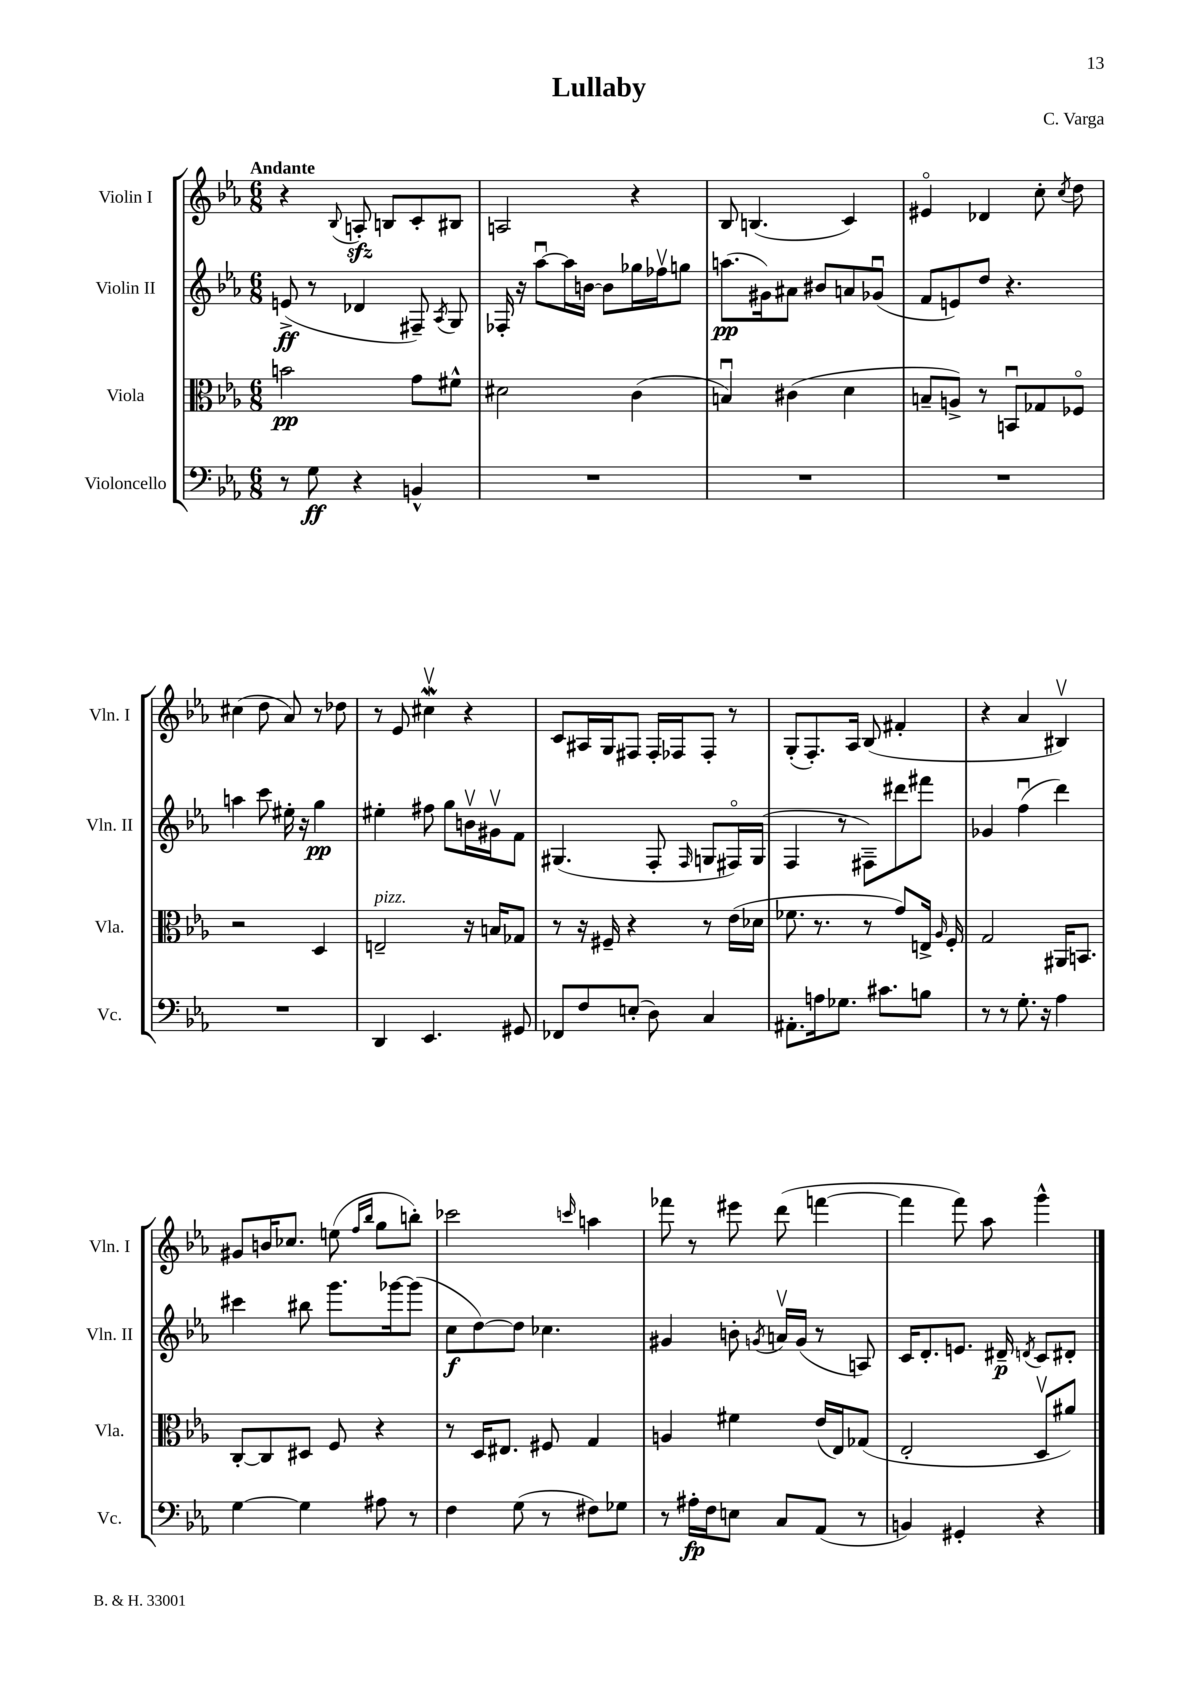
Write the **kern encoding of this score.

**kern	**kern	**kern	**kern
*staff4	*staff3	*staff2	*staff1
*clefF4	*clefC3	*clefG2	*clefG2
*k[b-e-a-]	*k[b-e-a-]	*k[b-e-a-]	*k[b-e-a-]
*M6/8	*M6/8	*M6/8	*M6/8
8r	2b	(8e^	4r
8G	.	8r	.
.	.	.	8qqB-
4r	.	4d-	8A'
.	.	.	8B
4BB^^	8g	8F#~)	8c'
.	.	8qA-	.
.	8f#^^	8G	8B#
=	=	=	=
2.r	2d#	16F-'	2A
.	.	16r	.
.	.	[8aa-u	.
.	.	16aa-]	.
.	.	[16b	.
.	.	8b]	.
.	(4c	16gg-	4r
.	.	16ff-v	.
.	.	8gg	.
=	=	=	=
2.r	4Bu)	(8.aa	8B-
.	.	.	(4.B
.	.	16g#)	.
.	(4c#	8a#	.
.	.	8b#	.
.	4d	8a	4c)
.	.	(8g-u	.
=	=	=	=
2.r	8B~	8f	4e#o
.	8A^)	8e)	.
.	8r	8dd	4d-
.	8BBu	4.r	.
.	8G-	.	8cc'
.	.	.	8qcc
.	8F-o	.	8dd
=	=	=	=
2.r	2r	4aa	(4cc#
.	.	8ccc	8dd
.	.	16ee#'	8a-)
.	.	16r	.
.	4D	4gg	8r
.	.	.	8dd-
=	=	=	=
4DD	2E~	4ee#'	8r
.	.	.	8e-
4.EE-	.	8ff#	4cc#v
.	.	8gg	.
.	16r	16bv	4r
.	16B	16g#v	.
8GG#	8G-	8f	.
=	=	=	=
8FF-	8r	(4.G#	8c
8F	16r	.	16A#
.	16F#~	.	16G
(8E'	4r	.	8F#
8D)	.	8F'	16F#'
.	.	.	16F-
.	.	16qqF	.
4C	8r	8G	8F-'
.	(16e-	16F#o)	8r
.	16d-	(16G	.
=	=	=	=
8.AA#'	8.f-	4F	(8G'
.	.	.	8.F')
16A	8.r	.	.
8.G-	.	8r	.
.	.	.	16A-
.	8r	8F#~)	(8B-
8.c#	.	.	.
.	8g)	8ddd#	4f#'
8B	16E^	8fff#	.
.	16qqA-	.	.
.	16F'	.	.
=	=	=	=
8r	2G	4g-	4r
8r	.	.	.
8.G'	.	(4ffu	4a-
16r	.	.	.
4A-	16AA#	4ddd)	4B#v)
.	8.BB	.	.
=	=	=	=
[4G	[8C'	4ccc#	8g#
.	8C]	.	16b
.	.	.	8.cc-
4G]	8D#	8bb#	.
.	8F	8.ggg	(8ee
.	.	.	16qqff
.	.	.	16qqbb-
8A#	4r	.	8gg
.	.	[16ggg-	.
8r	.	(8ggg-]	8bb')
=	=	=	=
4F	8r	8cc	2ccc-
.	16D	[8dd)	.
.	8.E#	.	.
(8G	.	8dd]	.
8r	8F#	4.cc-	.
.	.	.	16qqccc
8F#)	4G	.	4aa
8G-	.	.	.
=	=	=	=
8r	4A	4g#	8fff-
16A#'	.	.	8r
16F	.	.	.
8E	4f#	8b'	8eee#
.	.	8qg	.
8C	.	16av	(8ddd
.	.	(16g	.
(8AA-	(16e-	8r	[4fff
.	16E-)	.	.
8r	(8G-	8A)	.
=	=	=	=
4BB)	2E-'	16c	4fff]
.	.	8.d'	.
4GG#'	.	8.e	8fff)
.	.	.	8aa-
.	.	16d#~	.
.	.	8qd	.
4r	8Dv	8c	4ggg^^
.	8a#)	8d#'	.
==	==	==	==
*-	*-	*-	*-
